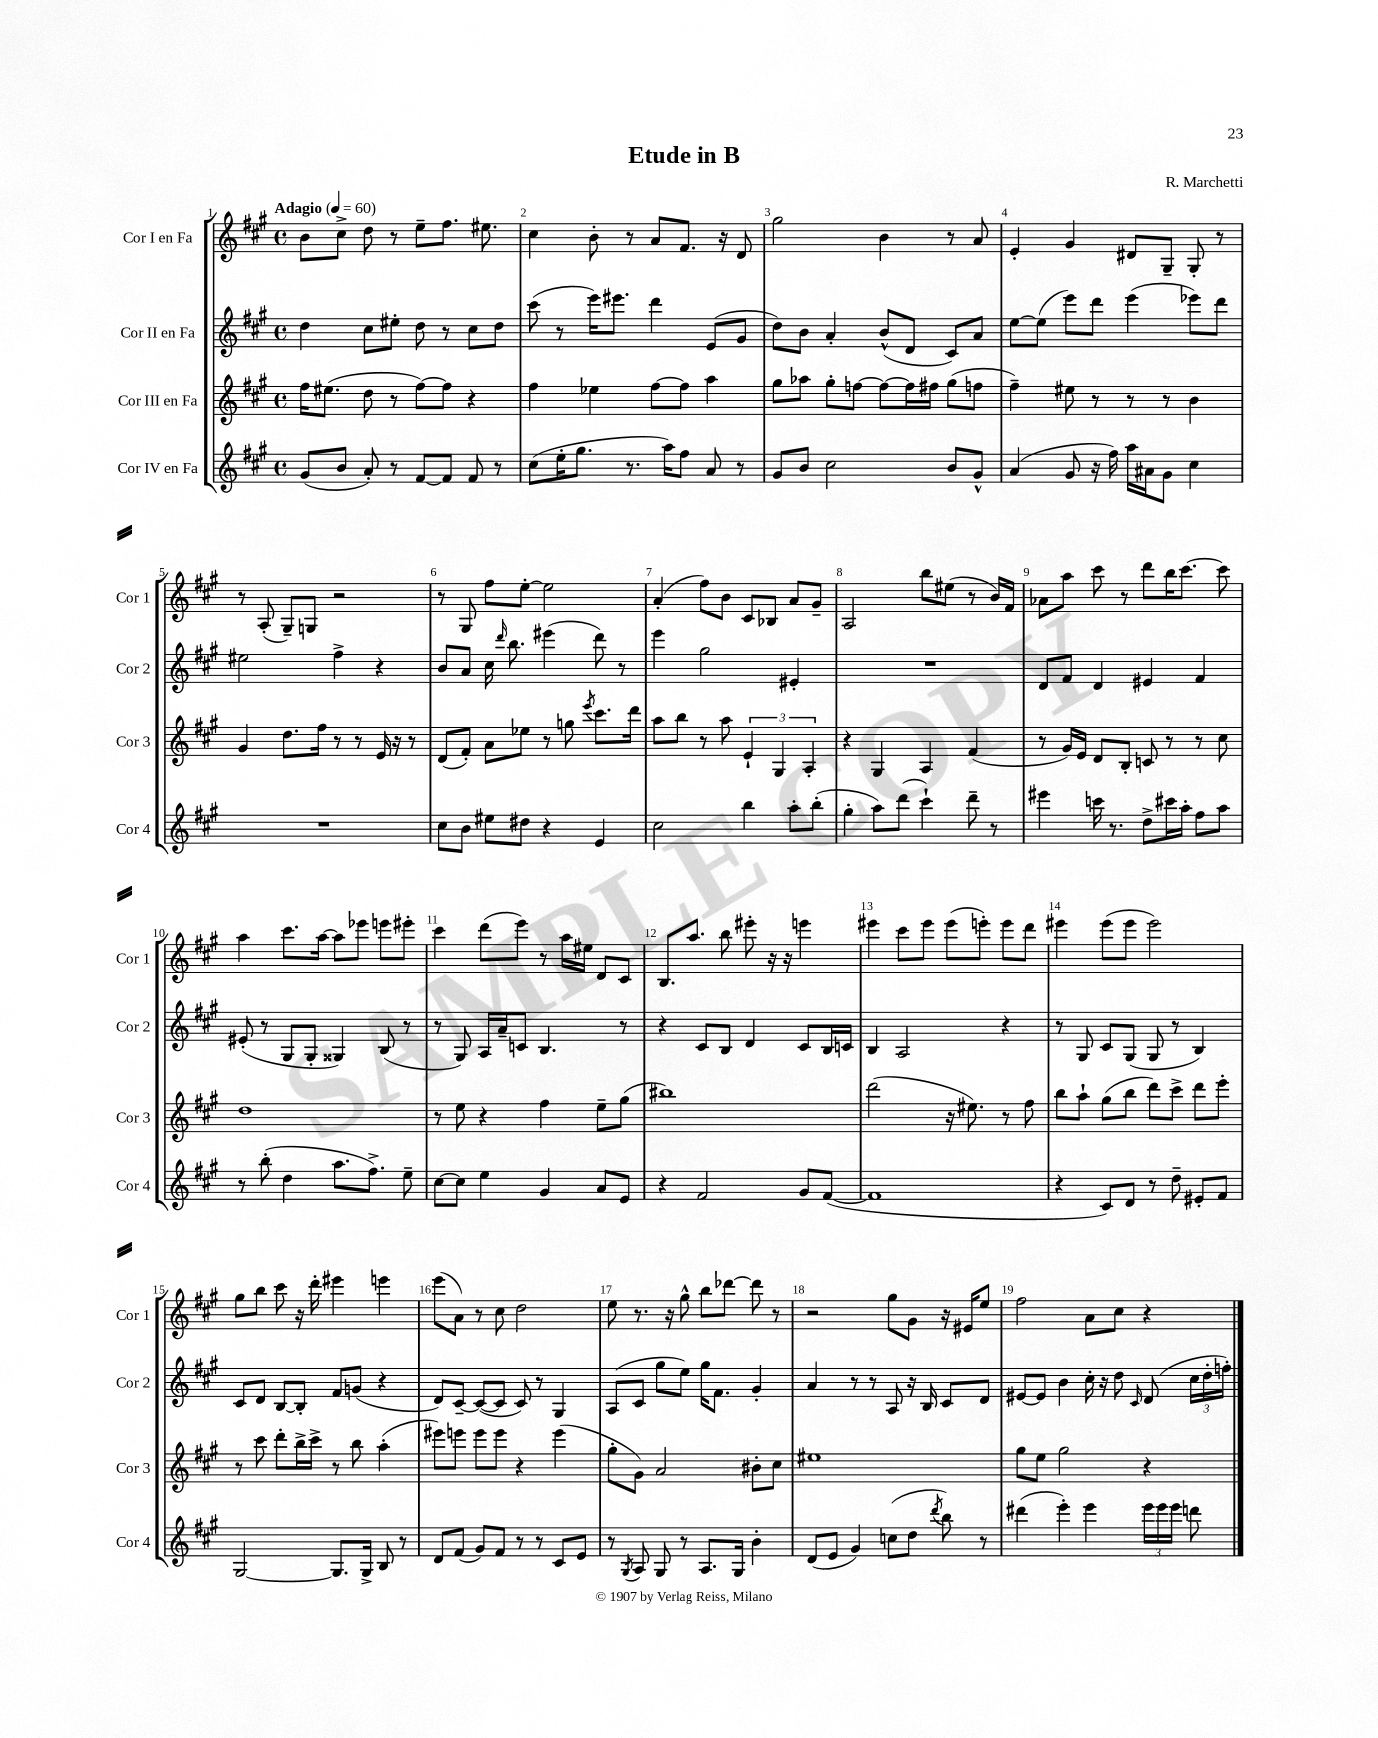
\header { title = "Etude in B" composer = "R. Marchetti" }
<<
\new StaffGroup <<
\new Staff = "s0" \with { instrumentName = "Cor I en Fa" shortInstrumentName = "Cor 1" } {
    \clef treble \key a \major \defaultTimeSignature \time 4/4 \tempo "Adagio" 4 = 60
    \autoBeamOff b'8[ cis''8]-> d''8 r8 e''8[-- fis''8.] eis''8. |
    cis''4 b'8-. r8 a'8[ fis'8.] r16 d'8 |
    gis''2 b'4 r8 a'8 |
    e'4-. gis'4 dis'8[ gis8]-- gis8-. r8 |
    r8 a8-.( gis8[--) g8] r2 |
    r8 gis8 fis''8[ e''8]~-. e''2 |
    a'4-.( fis''8[) b'8] cis'8[ bes8] a'8[ gis'8]-- |
    a2 b''8[ eis''8]( r8 b'16[) fis'16] |
    aes'8[ a''8] cis'''8 r8 d'''8[ b''16 cis'''8.]~ cis'''8 |
    a''4 cis'''8.[ a''16]~ a''8[ ees'''8] e'''8[ eis'''8]-. |
    cis'''4 d'''8[( e'''8]) r8 a''16[ eis''16] d'8[ cis'8] |
    b8.[ a''8.] b''8 eis'''8-. r16 r16 e'''4 |
    eis'''4 cis'''8[ eis'''8] eis'''8[( e'''8]-.) e'''8[ d'''8] |
    eis'''4 eis'''8[( eis'''8] eis'''2) |
    gis''8[ b''8] cis'''8 r16 d'''16-. eis'''4 e'''4 |
    e'''8[( a'8]) r8 cis''8 d''2 |
    e''8 r8. r16 gis''8-^ b''8[ des'''8]~ des'''8 r8 |
    r2 gis''8[ gis'8] r16 eis'16[ e''8] |
    fis''2 a'8[ cis''8] r4 \bar "|." |
}
\new Staff = "s1" \with { instrumentName = "Cor II en Fa" shortInstrumentName = "Cor 2" } {
    \clef treble \key a \major \defaultTimeSignature \time 4/4
    \autoBeamOff d''4 cis''8[ eis''8]-. d''8 r8 cis''8[ d''8] |
    cis'''8( r8 e'''16[) eis'''8.] d'''4 e'8[( gis'8] |
    d''8[) b'8] a'4-. b'8[-^( d'8] cis'8[) a'8] |
    e''8[~ e''8]( e'''8[) d'''8] e'''4( ees'''8[) d'''8] |
    eis''2 fis''4-> r4 |
    b'8[ a'8] cis''16 \grace { d'''16 } b''8. eis'''4( d'''8) r8 |
    e'''4 gis''2 eis'4-. |
    R1 |
    d'8[ fis'8] d'4 eis'4 fis'4 |
    eis'8-.( r8 gis8[ gis8]-. gisis4) b8( r8 |
    r8 gis8) a16[ a'16-- c'8] b4. r8 |
    r4 cis'8[ b8] d'4 cis'8[ b16 c'16] |
    b4 a2 r4 |
    r8 gis8 cis'8[ gis8]( gis8 r8 b4) |
    cis'8[ d'8] b8[~ b8]-. fis'8[ g'8]( r4 |
    d'8[) cis'8]~-- cis'8[~( cis'8] cis'8) r8 gis4 |
    a8[( cis'8] gis''8[ e''8]) gis''16[ fis'8.] gis'4-. |
    a'4 r8 r8 a8 r16 b16 cis'8[ d'8] |
    eis'8[~ eis'8] b'4 cis''16-. r16 d''8 \grace { cis'16 } d'8( \tuplet 3/2 { cis''16[ d''16-. f''16]-.) } \bar "|." |
}
\new Staff = "s2" \with { instrumentName = "Cor III en Fa" shortInstrumentName = "Cor 3" } {
    \clef treble \key a \major \defaultTimeSignature \time 4/4
    \autoBeamOff fis''16[ eis''8.]( d''8 r8 fis''8[~) fis''8] r4 |
    fis''4 ees''4 fis''8[~ fis''8] a''4 |
    gis''8[ aes''8] gis''8[-. f''8]~ f''8[~ f''16 fis''16] gis''8[( f''8] |
    fis''4--) eis''8 r8 r8 r8 b'4 |
    gis'4 d''8.[ fis''16] r8 r8 e'16 r16 r8 |
    d'8[( fis'8]-.) a'8[ ees''8] r8 g''8 \acciaccatura { e'''8 } cis'''8.[ d'''16] |
    a''8[ b''8] r8 a''8 \tuplet 3/2 { e'4-! gis4 a4-. } |
    r4 gis4 a4 fis'4( |
    r8 gis'16[) e'16] d'8[ b8]-. c'8 r8 r8 cis''8 |
    d''1 |
    r8 e''8 r4 fis''4 e''8[-- gis''8]( |
    bis''1) |
    d'''2( r16 eis''8.) r8 fis''8 |
    b''8[ a''8]-! gis''8[( b''8] d'''8[) cis'''8]-> d'''8[ e'''8]-. |
    r8 cis'''8 d'''8[-. b''16-> cis'''16]-> r8 b''8 a''4-.( |
    eis'''8[) e'''8] e'''8[ e'''8] r4 e'''4( |
    gis''8[-. gis'8]) a'2 bis'8[-. cis''8] |
    eis''1 |
    gis''8[ e''8] gis''2 r4 \bar "|." |
}
\new Staff = "s3" \with { instrumentName = "Cor IV en Fa" shortInstrumentName = "Cor 4" } {
    \clef treble \key a \major \defaultTimeSignature \time 4/4
    \autoBeamOff gis'8[( b'8] a'8-.) r8 fis'8[~ fis'8] fis'8 r8 |
    cis''8[( e''16-. gis''8.] r8. a''16[) fis''8] a'8 r8 |
    gis'8[ b'8] cis''2 b'8[ gis'8]-^ |
    a'4( gis'8 r16 fis''16) a''16[ ais'16 gis'8] cis''4 |
    R1 |
    cis''8[ b'8] eis''8[ dis''8] r4 e'4 |
    cis''2 b''4 a''8[-. b''8]-.( |
    gis''4-. a''8[) d'''8]( cis'''4-!) d'''8-- r8 |
    eis'''4 c'''16 r8. d''8[-> cis'''16 a''16]-. fis''8[ a''8] |
    r8 b''8-.( d''4 a''8.[ fis''8.]->) e''8-- |
    cis''8[~ cis''8] e''4 gis'4 a'8[ e'8] |
    r4 fis'2 gis'8[ fis'8]~( |
    fis'1 |
    r4 cis'8[) d'8] r8 d''8-- eis'8[-. fis'8] |
    gis2~ gis8.[ gis16]-> b8 r8 |
    d'8[ fis'8]( gis'8[) fis'8] r8 r8 cis'8[ e'8] |
    r8 \acciaccatura { gis8 } a8 gis8 r8 a8.[ gis16] b'4-. |
    d'8[( e'8] gis'4) c''8[( d''8] \acciaccatura { d'''8 } b''8) r8 |
    dis'''4( e'''4-.) e'''4 \tuplet 3/2 { e'''16[ e'''16 e'''16] } d'''8 \bar "|." |
}
>>
>>
\layout { \context { \Score \override BarNumber.break-visibility = ##(#f #t #t) barNumberVisibility = #all-bar-numbers-visible } }
